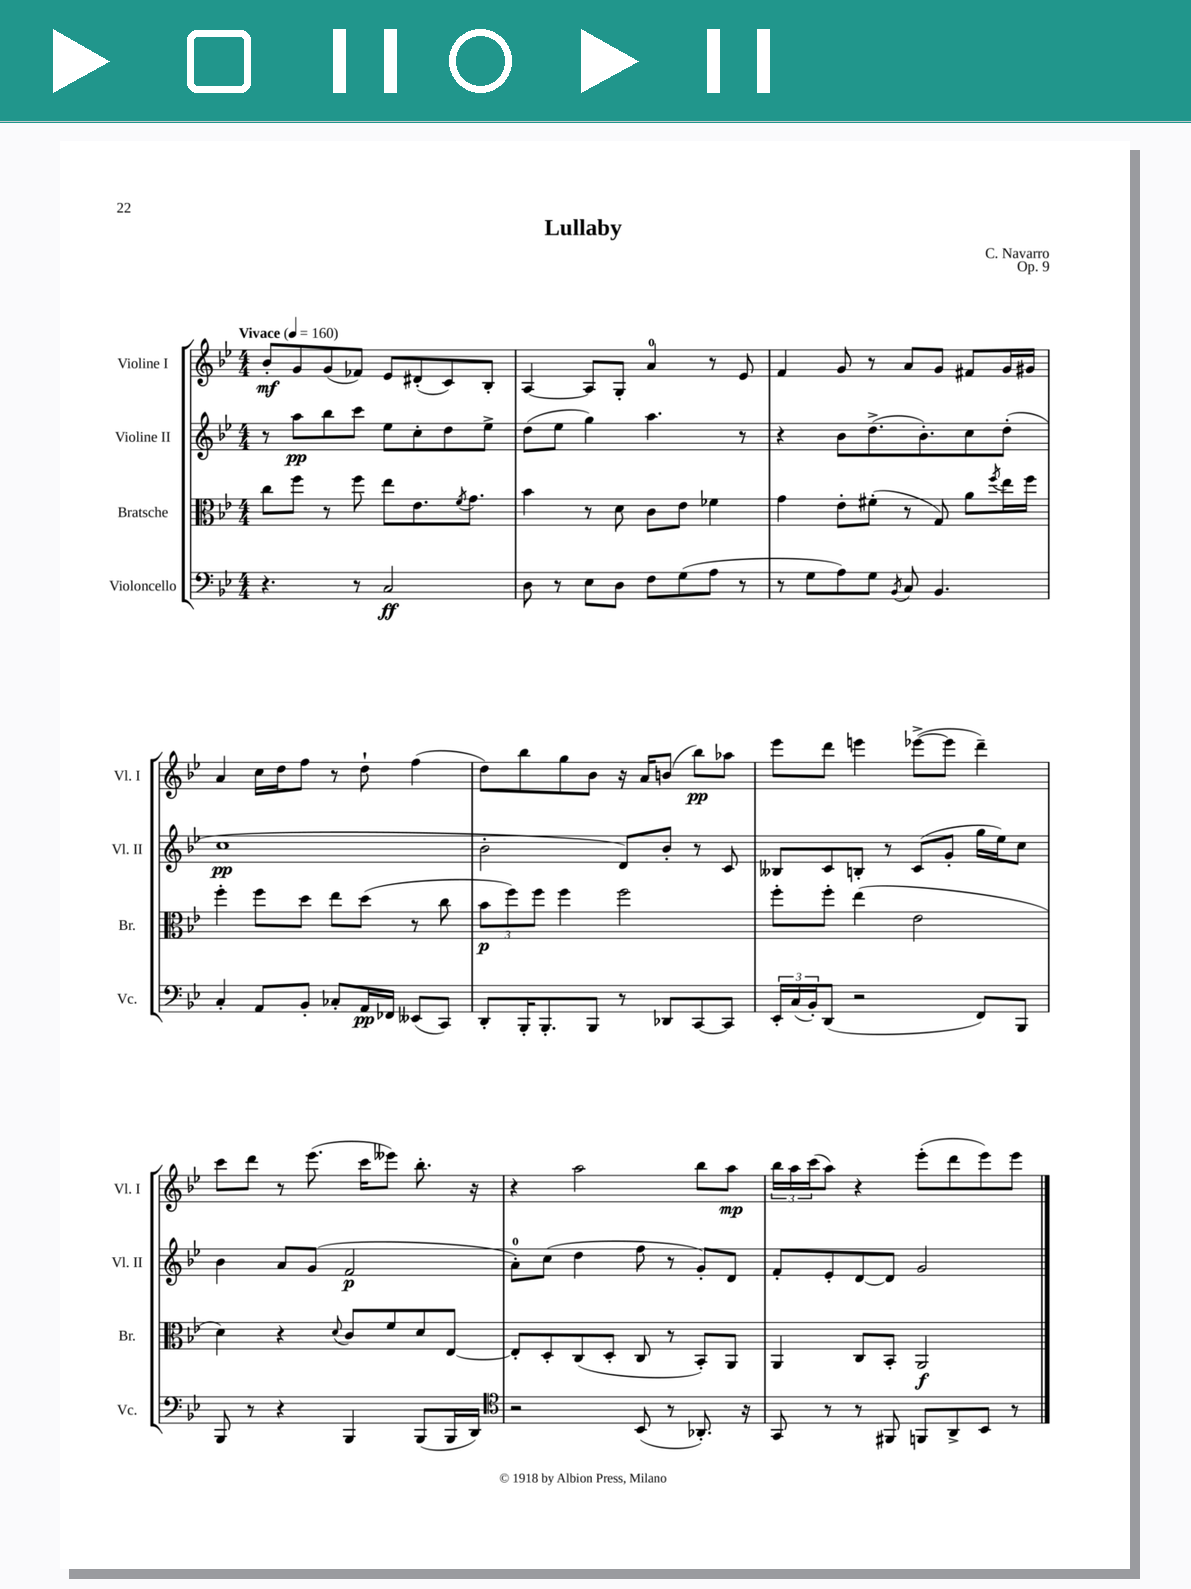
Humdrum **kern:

**kern	**kern	**kern	**kern
*staff4	*staff3	*staff2	*staff1
*clefF4	*clefC3	*clefG2	*clefG2
*k[b-e-]	*k[b-e-]	*k[b-e-]	*k[b-e-]
*M4/4	*M4/4	*M4/4	*M4/4
*MM160	*MM160	*MM160	*MM160
4.r	8cc	8r	8b-'
.	8ff	8aa	8g
.	8r	8bb-	(8g
8r	8ff	8ccc	8f-)
2C	8ee-	8ee-	8e-
.	8.e-	8cc'	(8d#'
.	.	8dd	8c)
.	8qf	.	.
.	8.g	.	.
.	.	8ee-^	8B-'
=	=	=	=
8D	4b-	(8dd	[4A
8r	.	8ee-	.
8E-	8r	4gg)	8A]
8D	8d	.	8G'
8F	8c	4.aa	4a
(8G	8e-	.	.
8A	4f-	.	8r
8r	.	8r	8e-
=	=	=	=
8r	4g	4r	4f
8G	.	.	.
8A)	8e-'	8b-	8g
8G	(8f#'	(8.dd^	8r
8qBB-	.	.	.
8C	8r	.	8a
.	.	8.b-')	.
4.BB-	8G)	.	8g
.	8a	8cc	8f#
.	8qff	.	.
.	16ee-	(8dd'	16g
.	16ff	.	16g#
=	=	=	=
4C'	4ff'	1cc	4a
8AA	8ff	.	16cc
.	.	.	16dd
8BB-'	8dd	.	8ff
8C-'	8ee-	.	8r
16AA	(8dd	.	8dd`
16FF-	.	.	.
(8EE--	8r	.	(4ff
8CC)	8cc	.	.
=	=	=	=
8DD'	12b-	2b-'	8dd)
.	12ff)	.	.
16BBB-'	.	.	8bb-
.	12ff	.	.
8.BBB-'	.	.	.
.	4ff	.	8gg
8BBB-	.	.	8b-
8r	2ff	8d)	16r
.	.	.	16a
8DD-	.	8b-'	(8b
[8CC	.	8r	8bb-)
8CC]	.	8c	8aa-
=	=	=	=
24EE-'	8ff'	8B--	8eee-
(24C	.	.	.
24BB-')	.	.	.
(8DD	8ff'	8c	8ddd
2r	(4ee-	8B'	4eee
.	.	8r	.
.	2e-	(8c	([8eee-^
.	.	8g'	8eee-]
8FF)	.	16gg	4ddd~)
.	.	16ee-)	.
8BBB-	.	8cc	.
=	=	=	=
8BBB-	4d)	4b-	8ccc
8r	.	.	8ddd
4r	4r	8a	8r
.	.	(8g	(8.eee-
.	8qqd	.	.
4BBB-	8c	2f	.
.	.	.	16ccc
.	8f	.	8eee--)
(8BBB-	8d	.	8.bb-'
16BBB-	[8E-	.	.
16DD)	.	.	16r
=	=	=	=
*clefC4	*	*	*
2r	8E-']	8a')	4r
.	8D'	(8cc	.
.	(8C	4dd	2aa
.	8D'	.	.
(8BB-	8C	8ff	.
8r	8r	8r	.
8.AA-')	8BB-')	8g')	8bb-
.	8AA	8d	8aa
16r	.	.	.
=	=	=	=
8GG	4AA	8f'	24bb-
.	.	.	24aa
.	.	.	(24ccc
8r	.	8e-'	8aa)
8r	8C	[8d	4r
8FF#	8BB-'	8d]	.
8FF	2AA	2g	(8eee-'
8AA^	.	.	8ddd
8BB-	.	.	8eee-)
8r	.	.	8eee-
==	==	==	==
*-	*-	*-	*-
